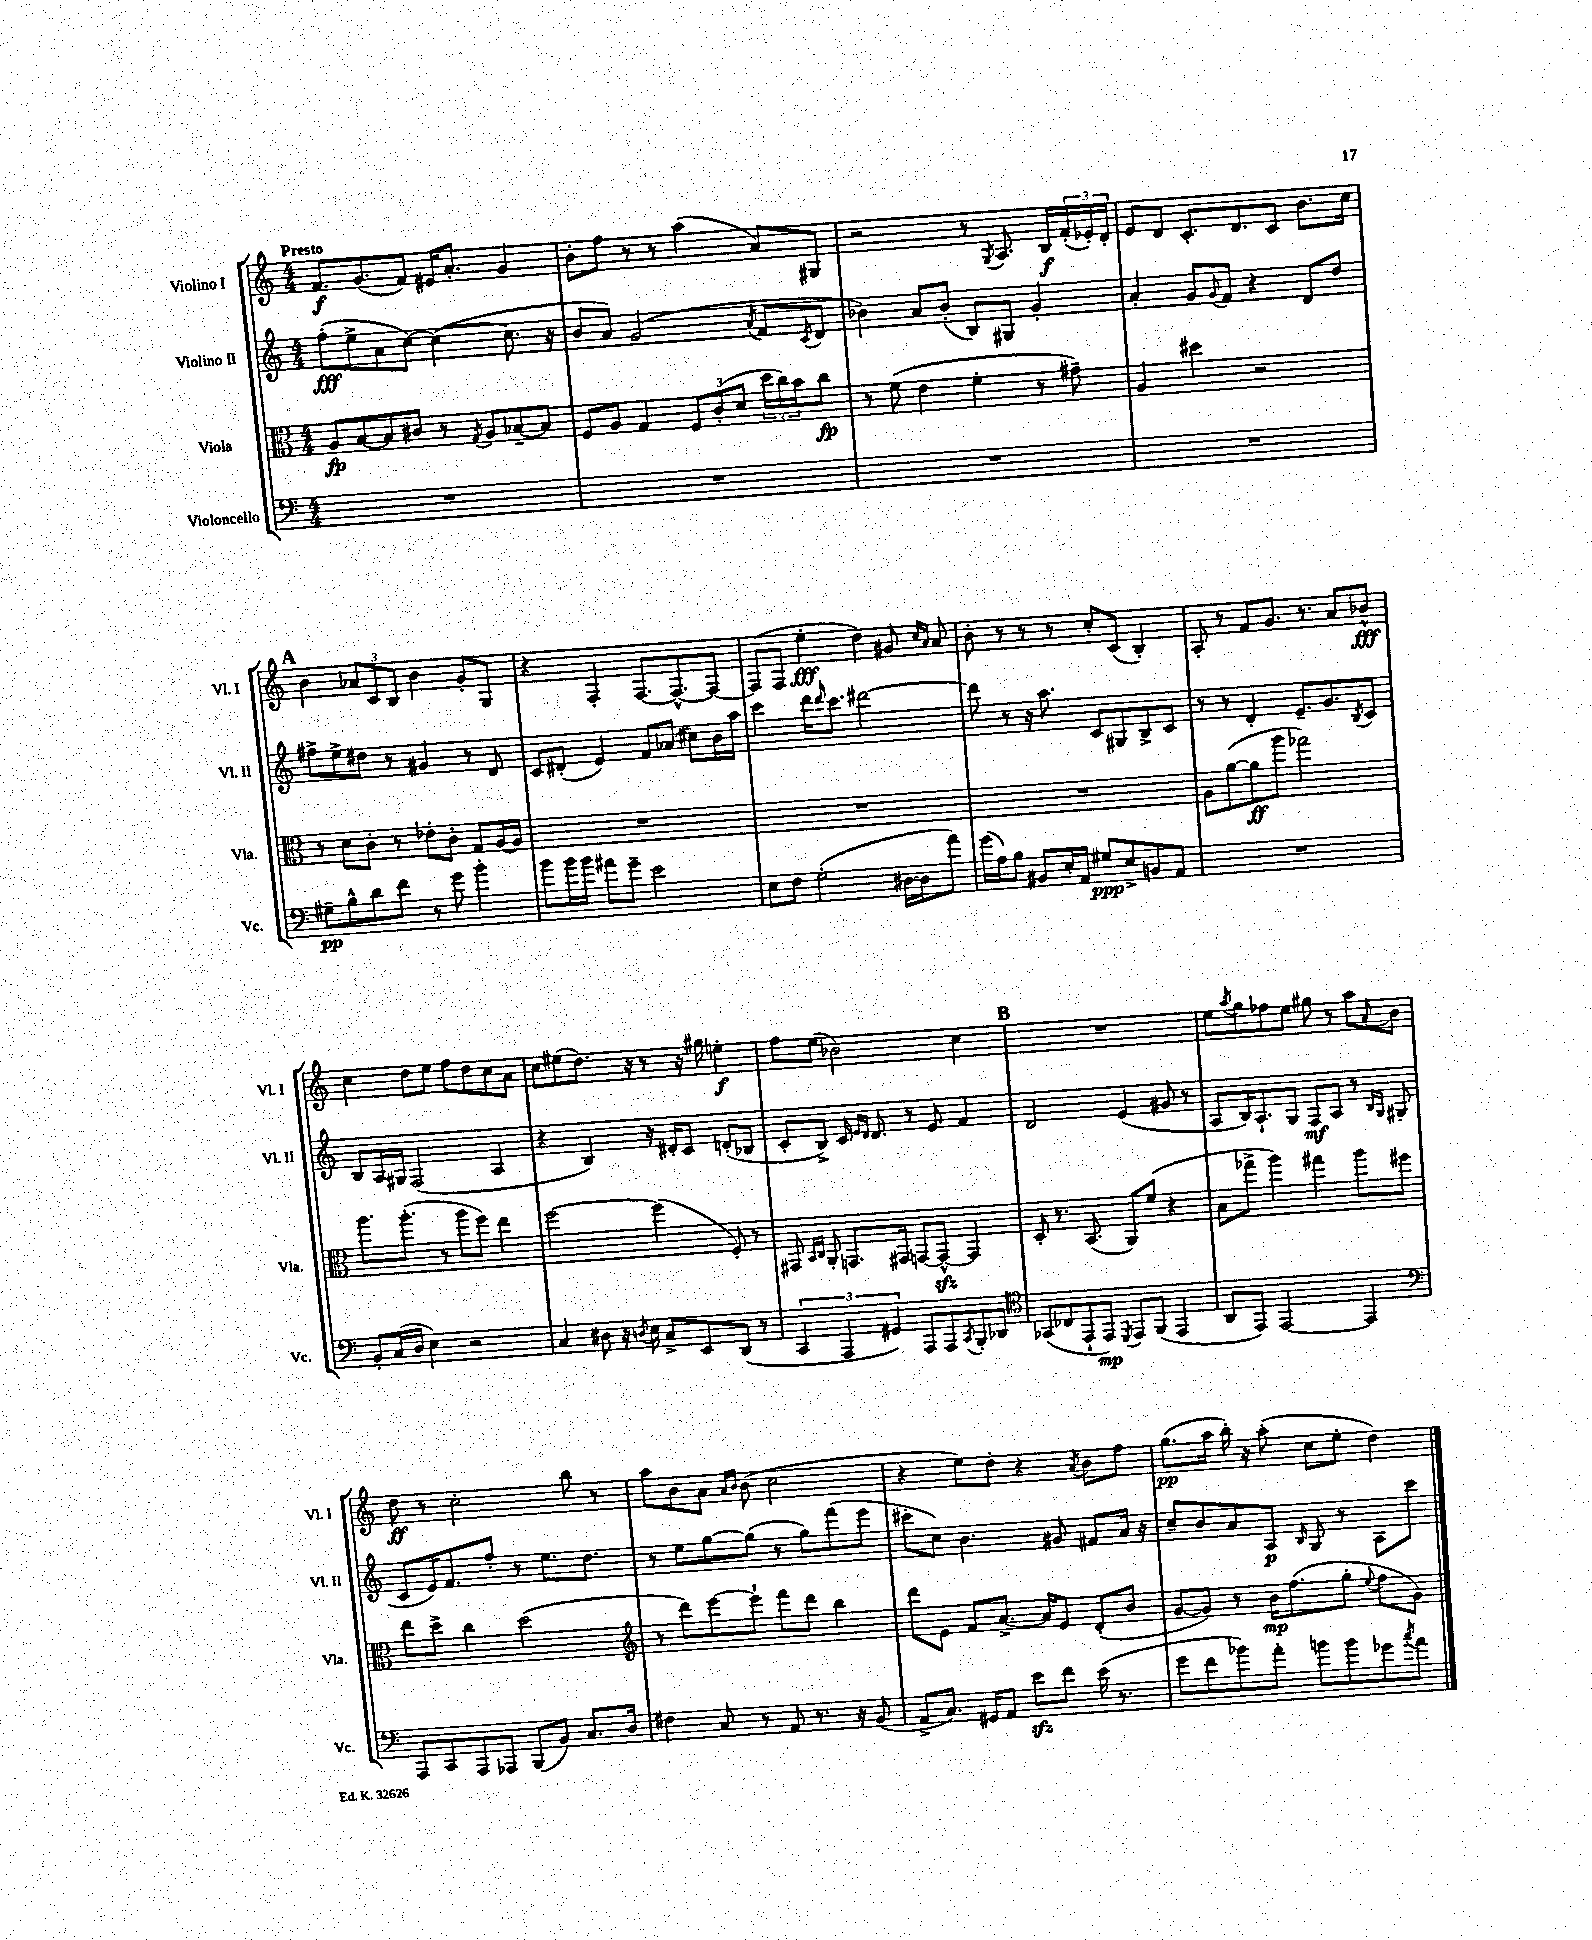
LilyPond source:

<<
\new StaffGroup <<
\new Staff = "s0" \with { instrumentName = "Violino I" shortInstrumentName = "Vl. I" } {
    \clef treble \key c \major \numericTimeSignature \time 4/4 \tempo "Presto"
    f'8.\f g'8.( f'8) eis'16 a'8.-. g'4 |
    b'8-. f''8 r8 r8 a''4( a'8) gis8 |
    r2 r8 \acciaccatura { g8 } a8. b16\f \tuplet 3/2 { f'16-.( ees'16-.) d'16-. } |
    e'8 d'8 c'8.-. d'8. c'8 b'8. c''16 |
    \mark \markup { \bold "A" } b'4 \tuplet 3/2 { aes'8 c'8 b8 } b'4 g'8-. g8 |
    r4 f4-. f8.~ f8.~-^ f8~ |
    f8( f8 e''4-.\fff d''4) gis'8 \grace { c''16 a'16 } a'8 |
    b'8-. r8 r8 r8 c''8-. c'8( b4-.) |
    a8-. r8 f'8 g'8. r8. a'8 bes'8-^\fff |
    c''4 d''8 e''8 f''8 d''8 c''8 a'8 |
    c''8 eis''8( d''8.) r16 r8 r16 gis''16 e''4-.\f |
    f''8 e''8( bes'2) c''4 |
    \mark \markup { \bold "B" } R1 |
    e''8 \acciaccatura { a''8 } g''8 fes''8 e''8 gis''8 r8 a''8 \appoggiatura { a'8 } b'8 |
    d''8\ff r8 c''2-. b''8 r8 |
    a''8 b'8 a'8 \grace { a'16 b'16 } b'8( c''2 |
    r4 e''8) d''8-. r4 \acciaccatura { a'8 } b'8 f''8 |
    g''8.\pp( a''16 b''16-.) r16 a''8-.( c''8 e''8-. d''4) \bar "|." |
}
\new Staff = "s1" \with { instrumentName = "Violino II" shortInstrumentName = "Vl. II" } {
    \clef treble \key c \major \numericTimeSignature \time 4/4
    f''8-.\fff( e''8-> a'8 c''8~) c''4~( c''8. r16 |
    b'8 a'8) g'2( \acciaccatura { a'8 } f'8 \acciaccatura { c'8 } d'8 |
    bes'4) a'8 bes'8-.( b8) gis8 g'4-. |
    a'4-. g'8 \appoggiatura { g'8 } f'8 r4 d'8 d''8 |
    \mark \markup { \bold "A" } fis''8-> e''8-> dis''8 r8 gis'4 r8 d'8 |
    c'8 dis'8-.( e'4) f'8 aes'8( cis''8) b'16 a''16 |
    c'''4 d'''16 \grace { d'''16 } c'''8. dis'''2~ |
    dis'''8 r8 r16 a''8. c'8 gis8 b8-> c'8 |
    r8 r8 d'4-. e'8.-- g'8. \acciaccatura { b8 } c'8 |
    b8 a16 gis16 f2( a4 |
    r4 b4) r16 dis'16-. c'8 d'8-.( bes8 |
    c'8-. b8->) c'16 \grace { e'16 d'16 } d'8. r8 e'8 f'4 |
    \mark \markup { \bold "B" } d'2 e'4( gis'8 r8 |
    a8 b16) a8.-! g8 f8\mf a8 r8 \grace { b16 g16 } gis8( |
    c'8 e'16) f'8. f''8-. r8 e''8. d''8. |
    r8 e''8 g''8~ g''8( r8 g''8) f'''8( e'''8 |
    cis'''8-. c''8) b'4. gis'8 fis'8 a'16 r16 |
    c''8-- b'8 a'8 a8\p \grace { b16 } g8 r8 a8 c'''8 \bar "|." |
}
\new Staff = "s2" \with { instrumentName = "Viola" shortInstrumentName = "Vla." } {
    \clef alto \key c \major \numericTimeSignature \time 4/4
    a8\fp b8~ b8 cis'8 r8 \acciaccatura { g8 } a8 bes8~-- bes8 |
    f8 a8 g4 \tuplet 3/2 { f8 c'8-.( d'8 } \tuplet 3/2 { d''16 c''16) b'16 } c''8\fp |
    r8 f'8( e'4 f'4-. r8 gis'8--) |
    a4 dis''4 r2 |
    \mark \markup { \bold "A" } r8 d'8 c'8-. r8 ees'8-. c'8-. g8 a16~ a16 |
    R1 |
    R1 |
    R1 |
    a8 a'8~( a'8\ff a''8 ges''2) |
    a''8. a''8.-.( r8 a''8 f''8) e''4 |
    f''2~ f''4( f8-.) r8 |
    gis,8 \grace { b,16 c16 } a,8-. g,8. gis,16 g,8~ g,8~-^\sfz g,4 |
    \mark \markup { \bold "B" } d8-. r8. b,8.( a,8) f'8( r4 |
    b8 ges''8-> a''4) gis''4 a''8 fis''8 |
    e''8 d''8-> c''4 d''2( |
    \clef treble r8 d'''8) e'''8~ e'''8-! f'''8 d'''8 b''4 |
    d'''8 e'8 f'8 a'8.~-> a'16 e'8 d'8-.( b'8 |
    g'8~ g'8) r8 b'16\mp f''8.( g''8-. \appoggiatura { e''8 } f''8 g'8) \bar "|." |
}
\new Staff = "s3" \with { instrumentName = "Violoncello" shortInstrumentName = "Vc." } {
    \clef bass \key c \major \numericTimeSignature \time 4/4
    R1 |
    R1 |
    R1 |
    R1 |
    \mark \markup { \bold "A" } gis8--\pp b8-^ d'8 f'8 r8 g'8 b'4-. |
    b'8 b'16 b'16 ais'8 g'8-- e'2 |
    e8 f8 g2-.( dis16~ dis16 a'8) |
    g'16( a16) b8 bis,8 e16-. a,16 gis8\ppp e8-> b,8 a,8 |
    R1 |
    b,8-. c16( d16 e4) r2 |
    c4 dis8 r16 \acciaccatura { d8 } e16 c8-> e,8 d,8( r8 |
    \tuplet 3/2 { c,4 a,,4 gis,4) } a,,8 a,,8 \acciaccatura { c,8 } b,,8-. des,8 |
    \mark \markup { \bold "B" } \clef tenor ges,8( ces8 e,8-! e,8\mp) \acciaccatura { d,8 } e,8 f,8( e,4 |
    a,8 e,8) e,2~ e,4 |
    \clef bass a,,8 c,8 a,,8 aes,,8 b,,8( b,8) c8. d16 |
    fis4 c8 r8 a,8 r8. r16 b,8( |
    a,8-> c8.) gis,16 a,8 e'8\sfz f'8 e'16( r8. |
    g'8 f'8 bes'8) a'8-. b'8 b'8 ges'8 \acciaccatura { c''8 } a'8 \bar "|." |
}
>>
>>
\layout { \context { \Score \remove "Bar_number_engraver" } }
